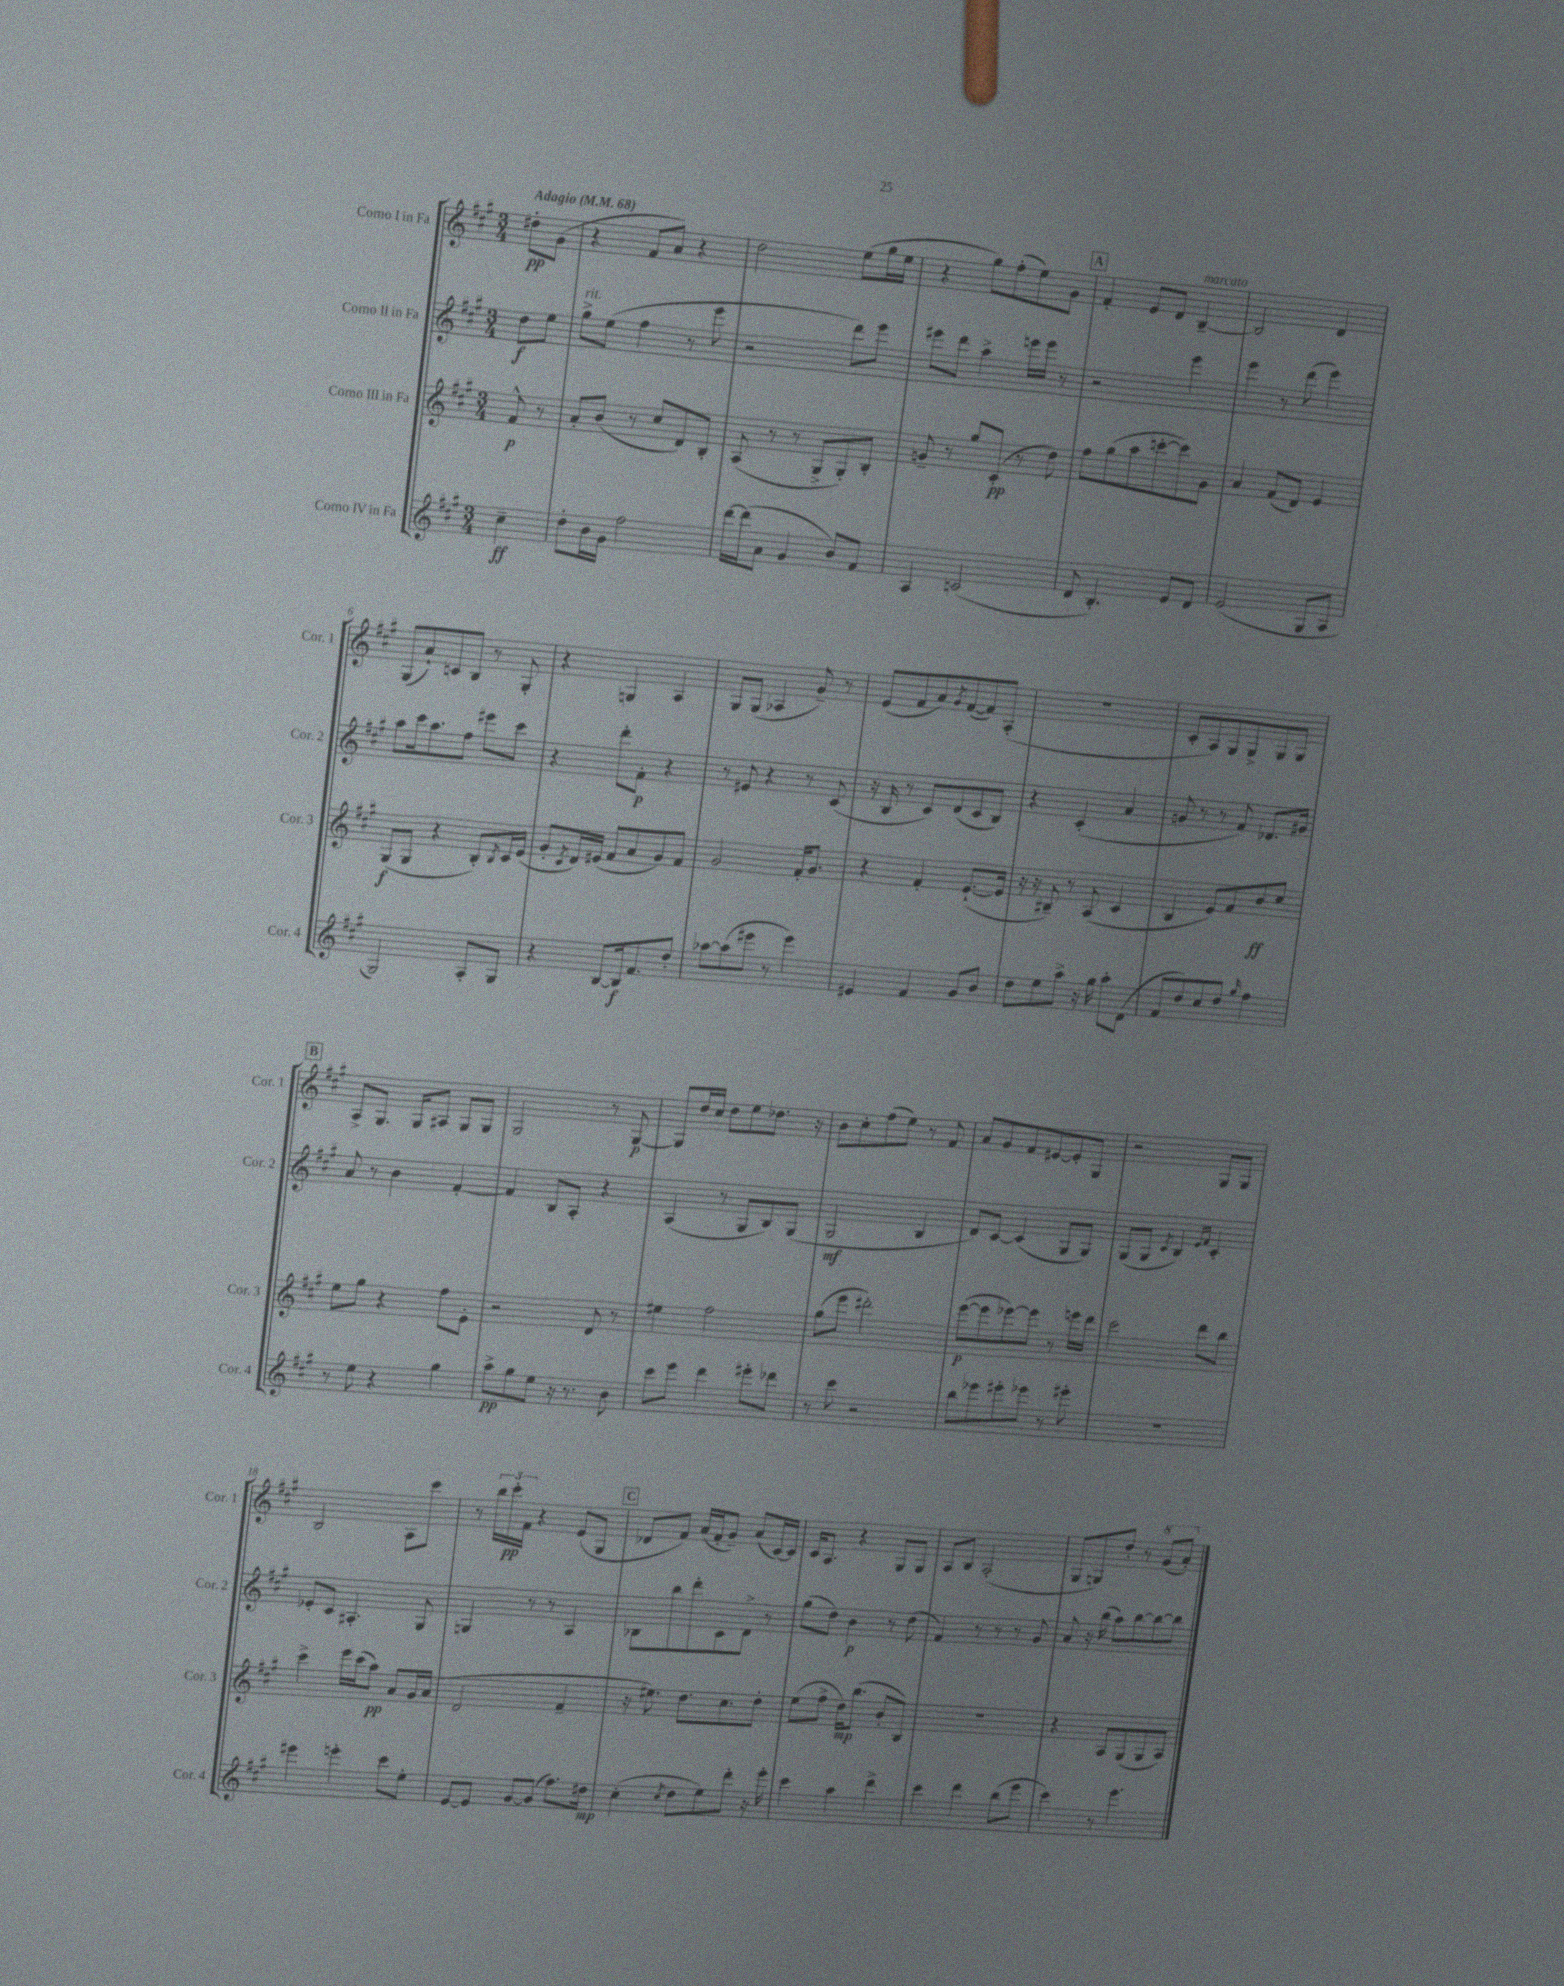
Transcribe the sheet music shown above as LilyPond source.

<<
\new StaffGroup <<
\new Staff = "s0" \with { instrumentName = "Corno I in Fa" shortInstrumentName = "Cor. 1" } {
    \clef treble \key a \major \numericTimeSignature \time 3/4 \partial 4 \tempo "Adagio" 4 = 68
    dis''8-.\pp gis'8( |
    r4 fis'8 a'8) r4 |
    d''2 e''8( gis''16 e''16 |
    r4 gis''8) fis''8-.( e''8) gis'8 |
    \mark \markup { \box "A" } fis'4-. e'8 d'8 b4~--^\markup { \italic "marcato" } |
    b2 d'4 |
    gis8( a'8-!) c'8 b8 r8 gis8-. |
    r4 g4 a4 |
    gis8 gis8( aes4 gis'8--) r8 |
    e'8( fis'8 a'8) \acciaccatura { gis'8 } fis'8~( fis'8) a8-.( |
    R2. |
    cis'8-. a8) gis8 gis8-> gis8 gis8 |
    \mark \markup { \box "B" } a8-> gis8. gis16 ais8 gis8 gis8 |
    gis2 r8 gis8~\p |
    gis8 d''16 cis''16 d''8 e''8 des''8. r16 |
    b'8 cis''8-. fis''8( e''8) r8 fis'8 |
    a'8 gis'8 fis'8 eis'8~ eis'8-. gis8 |
    r2 gis8 gis8 |
    b2 a8 cis'''8 |
    r8 \tuplet 3/2 { b''16 cis'''16-.\pp fis'16 } r4 e'8( gis8 |
    \mark \markup { \box "C" } des'8 fis'8) a'16( fis'16-. gis'8--) a'8( cis'16~) cis'16 |
    cis'16 a8. r4 gis8 gis8 |
    a8 b8 a2-.( |
    gis8 g8) d''8-. r8 \ottava #1 gis''8( a''8-.) \ottava #0 \bar "|." |
}
\new Staff = "s1" \with { instrumentName = "Corno II in Fa" shortInstrumentName = "Cor. 2" } {
    \clef treble \key a \major \numericTimeSignature \time 3/4 \partial 4
    d''8\f e''8 |
    gis''8->^\markup { \italic "rit." } e''8( fis''4 r8 e'''8 |
    r2 d'''8) e'''8 |
    eis'''8 d'''8 a''4-> e'''16 e'''16 r8 |
    \mark \markup { \box "A" } r2 e'''4 |
    e'''4 r8 d'''8( e'''4) |
    a''8 cis'''16 a''8. fis''8 eis'''8 cis'''8 |
    r4 d'''8-. fis'8-.\p r4 |
    r8 eis'8 r4 r8 cis'8( |
    r16 b16 r8 cis'8) d'8( cis'8 b8) |
    r4 cis'4-.( a'4 |
    g'8 r8 r8 fis'8) des'8. gis'16 |
    \mark \markup { \box "B" } a'8 r8 b'4 fis'4~-. |
    fis'4 b8 a8-. r4 |
    a4( r8 gis8 b8) gis8( |
    gis2\mf b4 |
    d'8) cis'8~ cis'4( gis8 gis8) |
    gis8( gis8 \acciaccatura { cis'8 } b4) \grace { e'16 fis'16 } cis'4-. |
    ees'8-. cis'8 ais4.-. gis8 |
    g4 r8 r8 a4 |
    \mark \markup { \box "C" } bes8 b''8 d'''8-. cis'8 d'8-> r8 |
    gis''8( d''8) b'4\p r8 d''8( |
    fis'4) r8 r8 r8 gis'8 |
    a'8 r16 b''16( a''8) b''8~ b''8~ b''8 \bar "|." |
}
\new Staff = "s2" \with { instrumentName = "Corno III in Fa" shortInstrumentName = "Cor. 3" } {
    \clef treble \key a \major \numericTimeSignature \time 3/4 \partial 4
    fis'8-^\p r8 |
    a'8-. b'8( r8 cis''8 d'8) b8-. |
    a8( r8 r8 gis8-> gis8-.) b8-. |
    g'8-- r8 gis''8 cis'8-.\pp( r8 d''8) |
    \mark \markup { \box "A" } fis''8 gis''8( a''8 c'''8~-. c'''8) gis'8 |
    a'4 fis'8( d'8) e'4 |
    gis8\f( gis8 r4 b8-.) \acciaccatura { b8 } cis'16 e'16( |
    gis'8-. \acciaccatura { cis'8 } d'16) eis'16( fis'8 a'8 gis'8) fis'8 |
    gis'2 fis'16-. gis'8. |
    r4 fis'4-. e'8.~-!( e'16 |
    r16 r16 bis8--) r8 a8( cis'4 |
    b4 e'8) fis'8 b'8\ff cis''8 |
    \mark \markup { \box "B" } e''8 gis''8 r4 fis''8 e'8-. |
    r2 d'8 r8 |
    eis''4 fis''2 |
    gis''8( e'''8 dis'''2-.) |
    e'''8~\p( e'''8 ees'''8~) ees'''8 r8 e'''16 d'''16 |
    cis'''2 d'''8 b''8 |
    cis'''4-> e'''16 cis'''16( a''8\pp) a'8 gis'16 a'16( |
    d'2 fis'4-- |
    \mark \markup { \box "C" } r16 eis''8.) d''8. cis''8. d''8-. |
    e''8( fis''8-> d''16\mp) b''8.( b'8-. b8) |
    R2. |
    r4 a8 gis8( gis8 a8) \bar "|." |
}
\new Staff = "s3" \with { instrumentName = "Corno IV in Fa" shortInstrumentName = "Cor. 4" } {
    \clef treble \key a \major \numericTimeSignature \time 3/4 \partial 4
    cis''4--\ff |
    d''8-. b'16 gis'16 fis''2 |
    d'''16~ d'''16( a'8 gis'4 b'8) fis'8 |
    a4 c'2( |
    \mark \markup { \box "A" } d'8 b4.-.) e'8 d'8 |
    e'2( gis8 a8 |
    gis2) a8-. gis8 |
    r4 b8~ b16\f fis'8. d''8-. |
    aes''8~ aes''8( eis'''8 r8 eis'''4) |
    eis'4 fis'4 gis'8 b'8 |
    d''8 e''8 a''8-> r16 gis''16 a''8-. d'8( |
    fis'8 d''8) cis''8 d''8 \grace { gis''16 } fis''4 |
    \mark \markup { \box "B" } r8 e''8 r4 gis''4 |
    a''8->\pp gis''8 e''8 r16 r8. b'8 |
    cis'''8 e'''8 d'''4 eis'''8-. des'''8 |
    r8 cis'''8 r2 |
    b''8 ees'''8 eis'''8-. ees'''8 r8 eis'''8-. |
    R2. |
    eis'''4 e'''4-. cis'''8 e''8-. |
    e'8~ e'8 gis'8~ gis'8( fis''8.) dis''16\mp |
    \mark \markup { \box "C" } cis''4-.( \acciaccatura { cis''8 } d''8 e''8) d'''8-. r16 e'''16-. |
    cis'''4 a''4 d'''4-> |
    cis'''4 d'''4 b''8( e'''8 |
    cis'''4) r8 e'''4. \bar "|." |
}
>>
>>
